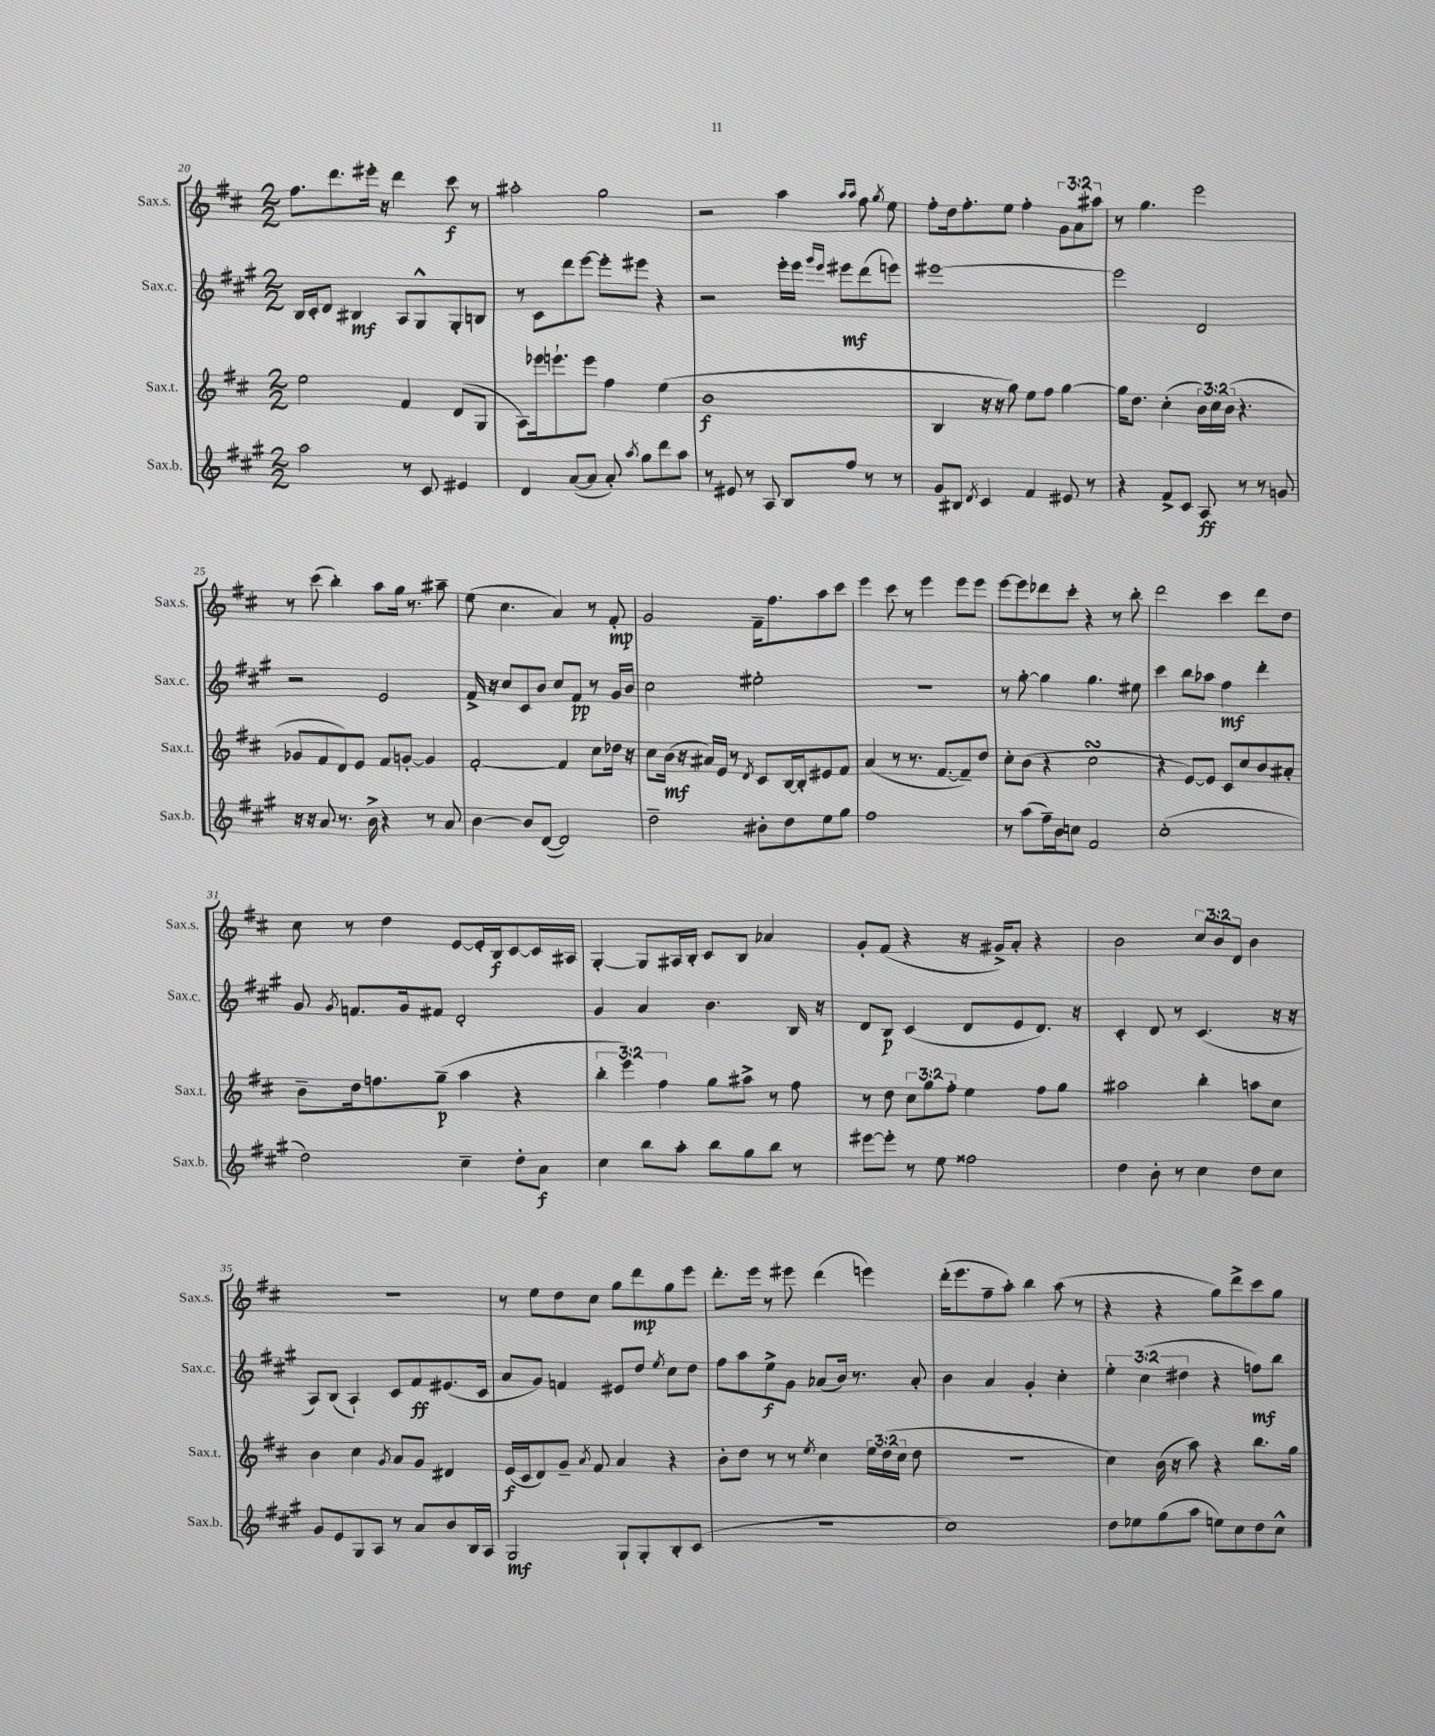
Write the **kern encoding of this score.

**kern	**kern	**kern	**kern
*staff4	*staff3	*staff2	*staff1
*clefG2	*clefG2	*clefG2	*clefG2
*k[f#c#g#]	*k[f#c#]	*k[f#c#g#]	*k[f#c#]
*M2/2	*M2/2	*M2/2	*M2/2
2aa	2ee	16B	8.ff#
.	.	16c#'	.
.	.	8d	.
.	.	.	8.ddd
.	.	4B#	.
.	.	.	16eee#'
.	.	.	16r
8r	4f#	8A	4ddd
8c#	.	8G#^^	.
4e#	(8d	8G#'	8ccc#
.	8G	8B	8r
=	=	=	=
4d	8A)	8r	2aa#'
.	16eee-	8c#	.
.	8.eee`	.	.
([8a	.	8ddd	.
8a]	8eee	[8eee	.
8a')	4ff#	8eee']	2gg
8qaa	.	.	.
8gg#	.	8eee#	.
8ddd	(4ee	4r	.
8aa	.	.	.
=	=	=	=
8r	1b	2r	2r
8e#	.	.	.
8r	.	.	.
8A	.	.	.
8B	.	16eee'	4aa
.	.	16eee	.
.	.	16qqggg#	.
.	.	16qqeee	.
8ff#	.	8eee#	.
.	.	.	16qqaa
.	.	.	16qqaa
8r	.	(8ddd	8ff#
.	.	.	8qgg
8r	.	8eee)	8ee
=	=	=	=
8g#	4B	[1eee#	8ff#'
8B#	.	.	16dd
.	.	.	8.ff#'
8qd	.	.	.
4c#	16r	.	.
.	16r	.	.
.	8gg)	.	8ee
4f#	8ee	.	4ff#'
.	8ff#	.	.
8e#	[4gg	.	12g
.	.	.	12a
8r	.	.	.
.	.	.	12aa#
=	=	=	=
4r	16gg]	2eee#]	8r
.	8.dd	.	.
.	.	.	4.gg
8f#^	(4cc#'	.	.
8c#	.	.	.
8A	24b)	2d	2eee
.	24cc#	.	.
.	(24b	.	.
8r	4.r	.	.
8r	.	.	.
8g	.	.	.
=	=	=	=
16r	8g-	2r	8r
16r	.	.	.
8a	8f#	.	(8ccc#
8.r	8d)	.	4bb')
.	8e	.	.
16b^	.	.	.
4r	8f#	2e	8aa
.	[8g'	.	16gg
.	.	.	8.r
8r	4g]	.	.
8a	.	.	8aa#~
=	=	=	=
[4b	[2f#'	16f#^	(8ee
.	.	16r	.
.	.	8cc#	4.cc#
8b]	.	8c#	.
([8d	.	8b	.
2d])	4f#]	8cc#	4a)
.	.	8f#	.
.	8cc#	8r	8r
.	16dd-	16g#	8f#'
.	16r	16b	.
=	=	=	=
2dd~	8cc#	2cc#	2g
.	(16b	.	.
.	16r	.	.
.	16a#)	.	.
.	16e	.	.
.	8r	.	.
.	8qd	.	.
8b#'	8c#	2ee#'	16f#~
.	.	.	8.ff#
8dd	[16B	.	.
.	16B']	.	.
8ee	8e#	.	8aa
8gg#	8f#	.	8ccc#
=	=	=	=
1ff#	(4a	1r	4eee
.	8r	.	8ccc#
.	8.r	.	8r
.	.	.	4eee
.	[8.f#	.	.
.	8f#~])	.	8eee
.	8dd	.	8eee
=	=	=	=
8r	8cc#'	8r	[8eee
(8aa	(8b	[8gg#'	8eee]
16ff#~)	4r	4gg#]	8ddd-
16b	.	.	.
8cc	.	.	8ccc#'
2f#	2cc#	4.gg#	4r
.	.	.	8r
.	.	8ee#	8bb'
=	=	=	=
(1cc#'	4r	4ccc#	2ddd
.	[8e)	8bb	.
.	8e]	8aa-	.
.	8c#	4ff#	4ccc#
.	8cc#	.	.
.	8b	4ddd'	8ddd
.	8a#'	.	8dd
=	=	=	=
2dd)	8b~	8g#	8cc#
.	.	8qg#	.
.	16dd	8.f	8r
.	8.ff	.	.
.	.	.	4dd
.	.	16g#	.
.	(8gg~	8f#	.
4cc#~	4aa	2d'	[8e
.	.	.	16e']
.	.	.	16B
8dd'	4r	.	[8c#
8a	.	.	16c#]
.	.	.	16A#
=	=	=	=
4cc#	6bb'	4g#	[4G'
.	6eee)	.	.
8bb	.	4a	8G]
.	6ff#	.	.
8aa'	.	.	16A#
.	.	.	16B'
8bb	8gg	4.b	8c#
8gg#	8aa#^	.	8B
8bb	8r	.	4a-
8r	8ff#	16B	.
.	.	16r	.
=	=	=	=
[8eee#	8r	8d	8g'
8eee#']	8dd	8B	(8f#
8r	12cc#	(4c#	4r
.	12gg	.	.
8ee	.	.	.
.	12ff#'	.	.
2ff##	4ee	8d	16r
.	.	.	16g#^)
.	.	8e	8a'
.	8ff#	8.d)	4r
.	8gg	.	.
.	.	16r	.
=	=	=	=
4dd	2aa#	4c#'	2b
8b'	.	8d	.
8r	.	8r	.
4cc#	4bb'	(4.c#	12cc#
.	.	.	12b
.	.	.	12d
8dd	8aa	.	4b
8cc#	8cc#	16r	.
.	.	16r	.
=	=	=	=
8g#	4b	8A)	1r
8e	.	(8B	.
8G#	4cc#	4A`)	.
8A	.	.	.
.	8qg	.	.
8r	8a	8c#	.
8a	8g	8f#	.
8b	4d#	(8.e#	.
16B	.	.	.
16A	.	16c#	.
=	=	=	=
2G#	(16e	8a	8r
.	16c#	.	.
.	8d)	8g#)	8ee
.	8g~	4f	8dd
.	8qa	.	.
.	8f#	.	8cc#
8G#`	4a	8e#	8gg
8G#'	.	8dd	8ddd
.	.	8qee	.
8B'	4r	8cc#	8gg
(8c#	.	8dd	8eee
=	=	=	=
1r	8b'	8ff#	8.ddd'
.	8dd	8aa	.
.	.	.	16eee
.	8r	8ee^	8r
.	8r	8g#	8eee#
.	8qee	.	.
.	4cc#	(8a-	(4ddd
.	.	16b)	.
.	.	8.r	.
.	24ee	.	4eee)
.	(24dd	.	.
.	24cc#	.	.
.	8dd	8a-'	.
=	=	=	=
1cc#)	1r	4b	(16ddd'
.	.	.	8.eee
.	.	4a	8ff#~
.	.	.	8aa')
.	.	4g#'	4bb
.	.	4cc#'	(8aa
.	.	.	8r
=	=	=	=
8dd	4cc#)	6ee'	4r
8ee-	.	.	.
.	.	(6cc#	.
(8gg#	(16b	.	4r
.	16r	.	.
.	.	6dd#	.
8aa	8aa)	.	.
8ee)	4r	4r	8gg)
8cc#	.	.	8ddd^
8dd	8.bb	8ff)	8ccc#
8cc#^^	.	8bb	8gg
.	16gg	.	.
==	==	==	==
*-	*-	*-	*-
